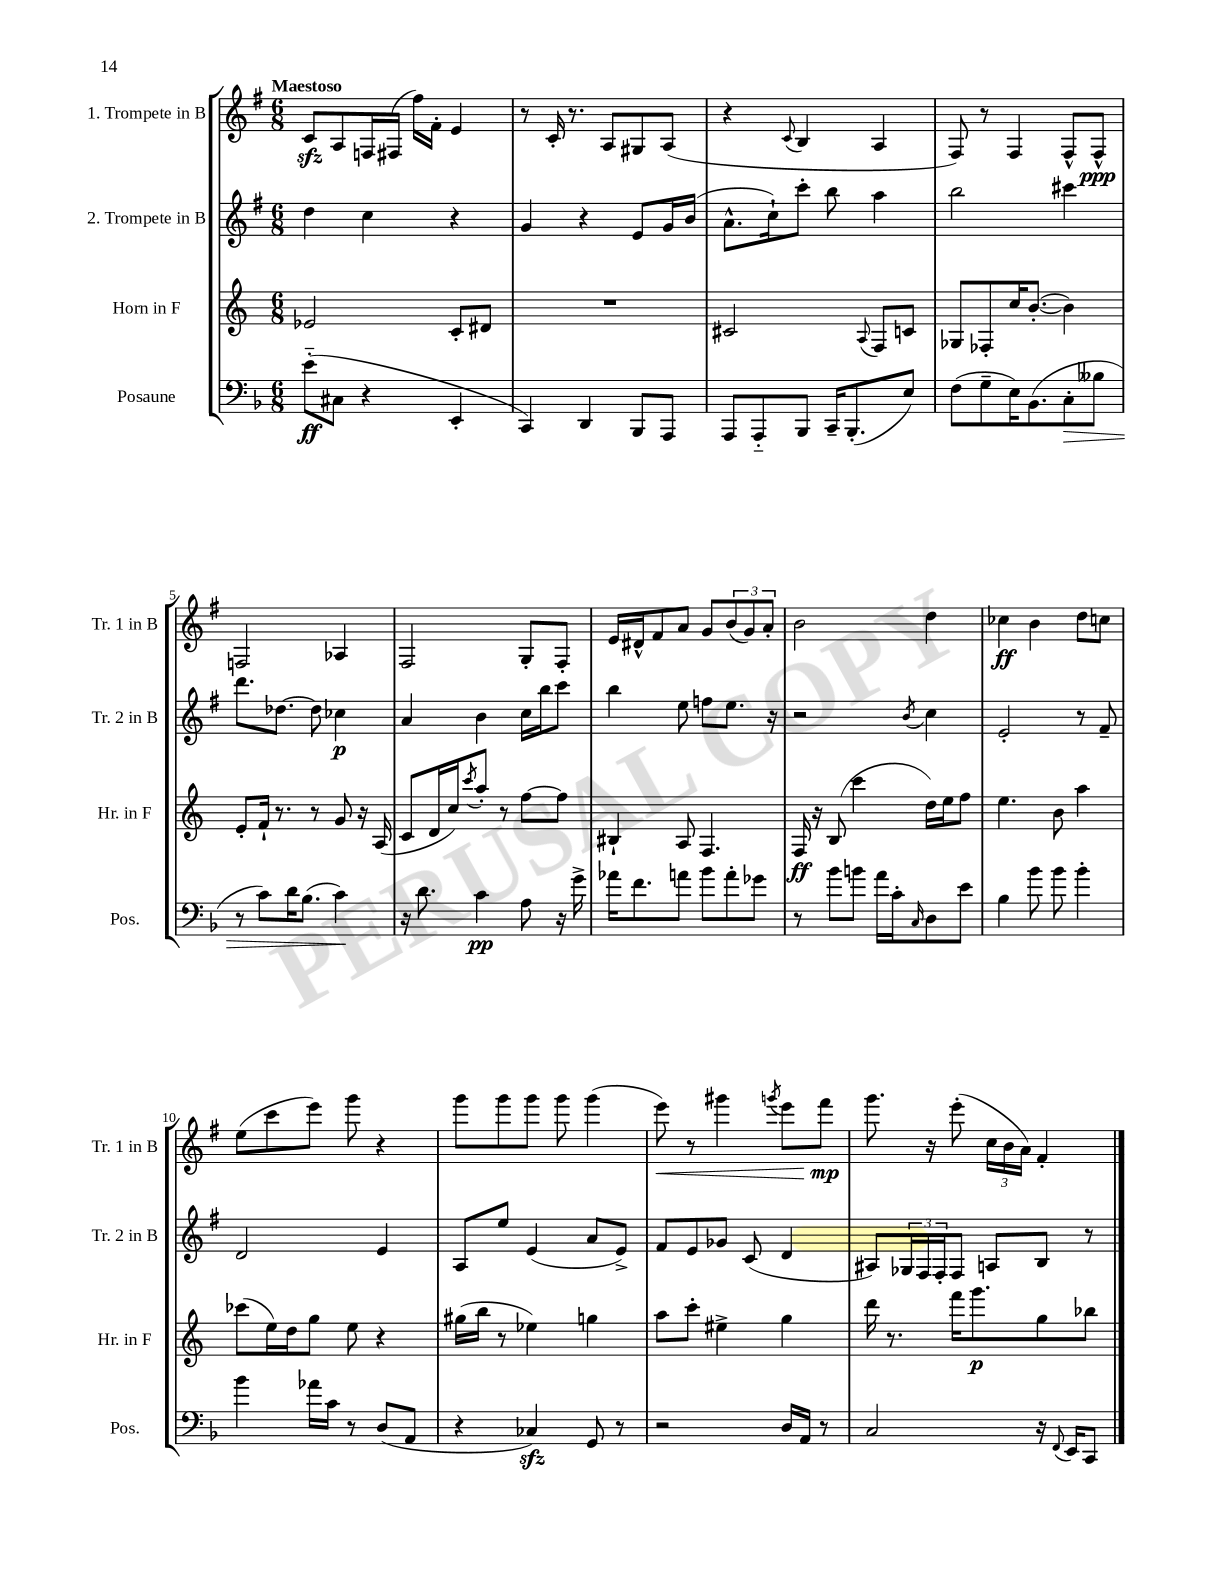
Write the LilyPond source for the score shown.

<<
\new StaffGroup <<
\new Staff = "s0" \with { instrumentName = "1. Trompete in B" shortInstrumentName = "Tr. 1 in B" } {
    \clef treble \key g \major \numericTimeSignature \time 6/8 \tempo "Maestoso"
    c'8\sfz a8 f16 fis16( fis''16) fis'16-. e'4 |
    r8 c'16-. r8. a8 gis8 a8( |
    r4 \appoggiatura { c'8 } b4 a4 |
    fis8) r8 fis4 fis8-^ fis8-^\ppp |
    f2 aes4 |
    fis2 g8-. fis8-. |
    e'16 dis'16-^ fis'8 a'8 g'8 \tuplet 3/2 { b'8( g'8) a'8-. } |
    b'2 d''4 |
    ces''4\ff b'4 d''8 c''8 |
    e''8( c'''8 e'''8) g'''8 r4 |
    g'''8 g'''8 g'''8 g'''8 g'''4( |
    e'''8\<) r8 gis'''4 \acciaccatura { g'''8 } e'''8 fis'''8\mp\! |
    g'''8. r16 e'''8-.( \tuplet 3/2 { c''16 b'16 a'16) } fis'4-. \bar "|." |
}
\new Staff = "s1" \with { instrumentName = "2. Trompete in B" shortInstrumentName = "Tr. 2 in B" } {
    \clef treble \key g \major \numericTimeSignature \time 6/8
    d''4 c''4 r4 |
    g'4 r4 e'8 g'16 b'16( |
    a'8.-^ c''16-!) c'''8-. b''8 a''4 |
    b''2 cis'''4 |
    d'''8. des''8.~ des''8 ces''4\p |
    a'4 b'4 c''16 b''16 c'''8 |
    b''4 e''8 f''8 e''8. r16 |
    r2 \acciaccatura { b'8 } c''4 |
    e'2-. r8 fis'8-- |
    d'2 e'4 |
    a8 e''8 e'4( a'8 e'8->) |
    fis'8 e'8 ges'8 c'8( d'4 |
    ais8) \tuplet 3/2 { ges16 fis16 fis16-. } fis8 a8 b8 r8 \bar "|." |
}
\new Staff = "s2" \with { instrumentName = "Horn in F" shortInstrumentName = "Hr. in F" } {
    \clef treble \key c \major \numericTimeSignature \time 6/8
    ees'2 c'8-. dis'8 |
    R2. |
    cis'2 \appoggiatura { a8 } f8 c'8 |
    ges8 fes8-. c''16 b'8.~-.( b'4) |
    e'8-. f'16-! r8. r8 g'8 r16 a16( |
    c'8 d'16 c''16) \acciaccatura { c'''8 } a''8-. r8 f''8~ f''8 |
    bis4-! a8 f4. |
    f16\ff r16 b8( c'''4 d''16) e''16 f''8 |
    e''4. b'8 a''4 |
    ces'''8( e''16) d''16 g''8 e''8 r4 |
    gis''16( b''16 r8 ees''4) g''4 |
    a''8 c'''8-. eis''4-> g''4 |
    d'''16 r8. f'''16 g'''8.\p g''8 bes''8 \bar "|." |
}
\new Staff = "s3" \with { instrumentName = "Posaune" shortInstrumentName = "Pos." } {
    \clef bass \key f \major \numericTimeSignature \time 6/8
    e'8-_\ff( cis8 r4 e,4-. |
    c,4) d,4 bes,,8 a,,8 |
    a,,8 a,,8-_ bes,,8 c,16-- bes,,8.-.( e8) |
    f8( g8-- e16) bes,8.( c8-.\> beses8 |
    r8 c'8) d'16 bes8.( c'4\!) |
    r16 d'8. c'4\pp a8 r16 g'16-> |
    aes'16 f'8. a'8 bes'8 a'8-. ges'8 |
    r8 bes'8 b'8 a'16 c'16-. \grace { c16 } d8 e'8 |
    bes4 bes'8 bes'8 bes'4-. |
    bes'4 aes'16 c'16 r8 d8( a,8 |
    r4 ces4\sfz) g,8 r8 |
    r2 d16 a,16 r8 |
    c2 r16 \appoggiatura { f,8 } e,16 c,8 \bar "|." |
}
>>
>>
